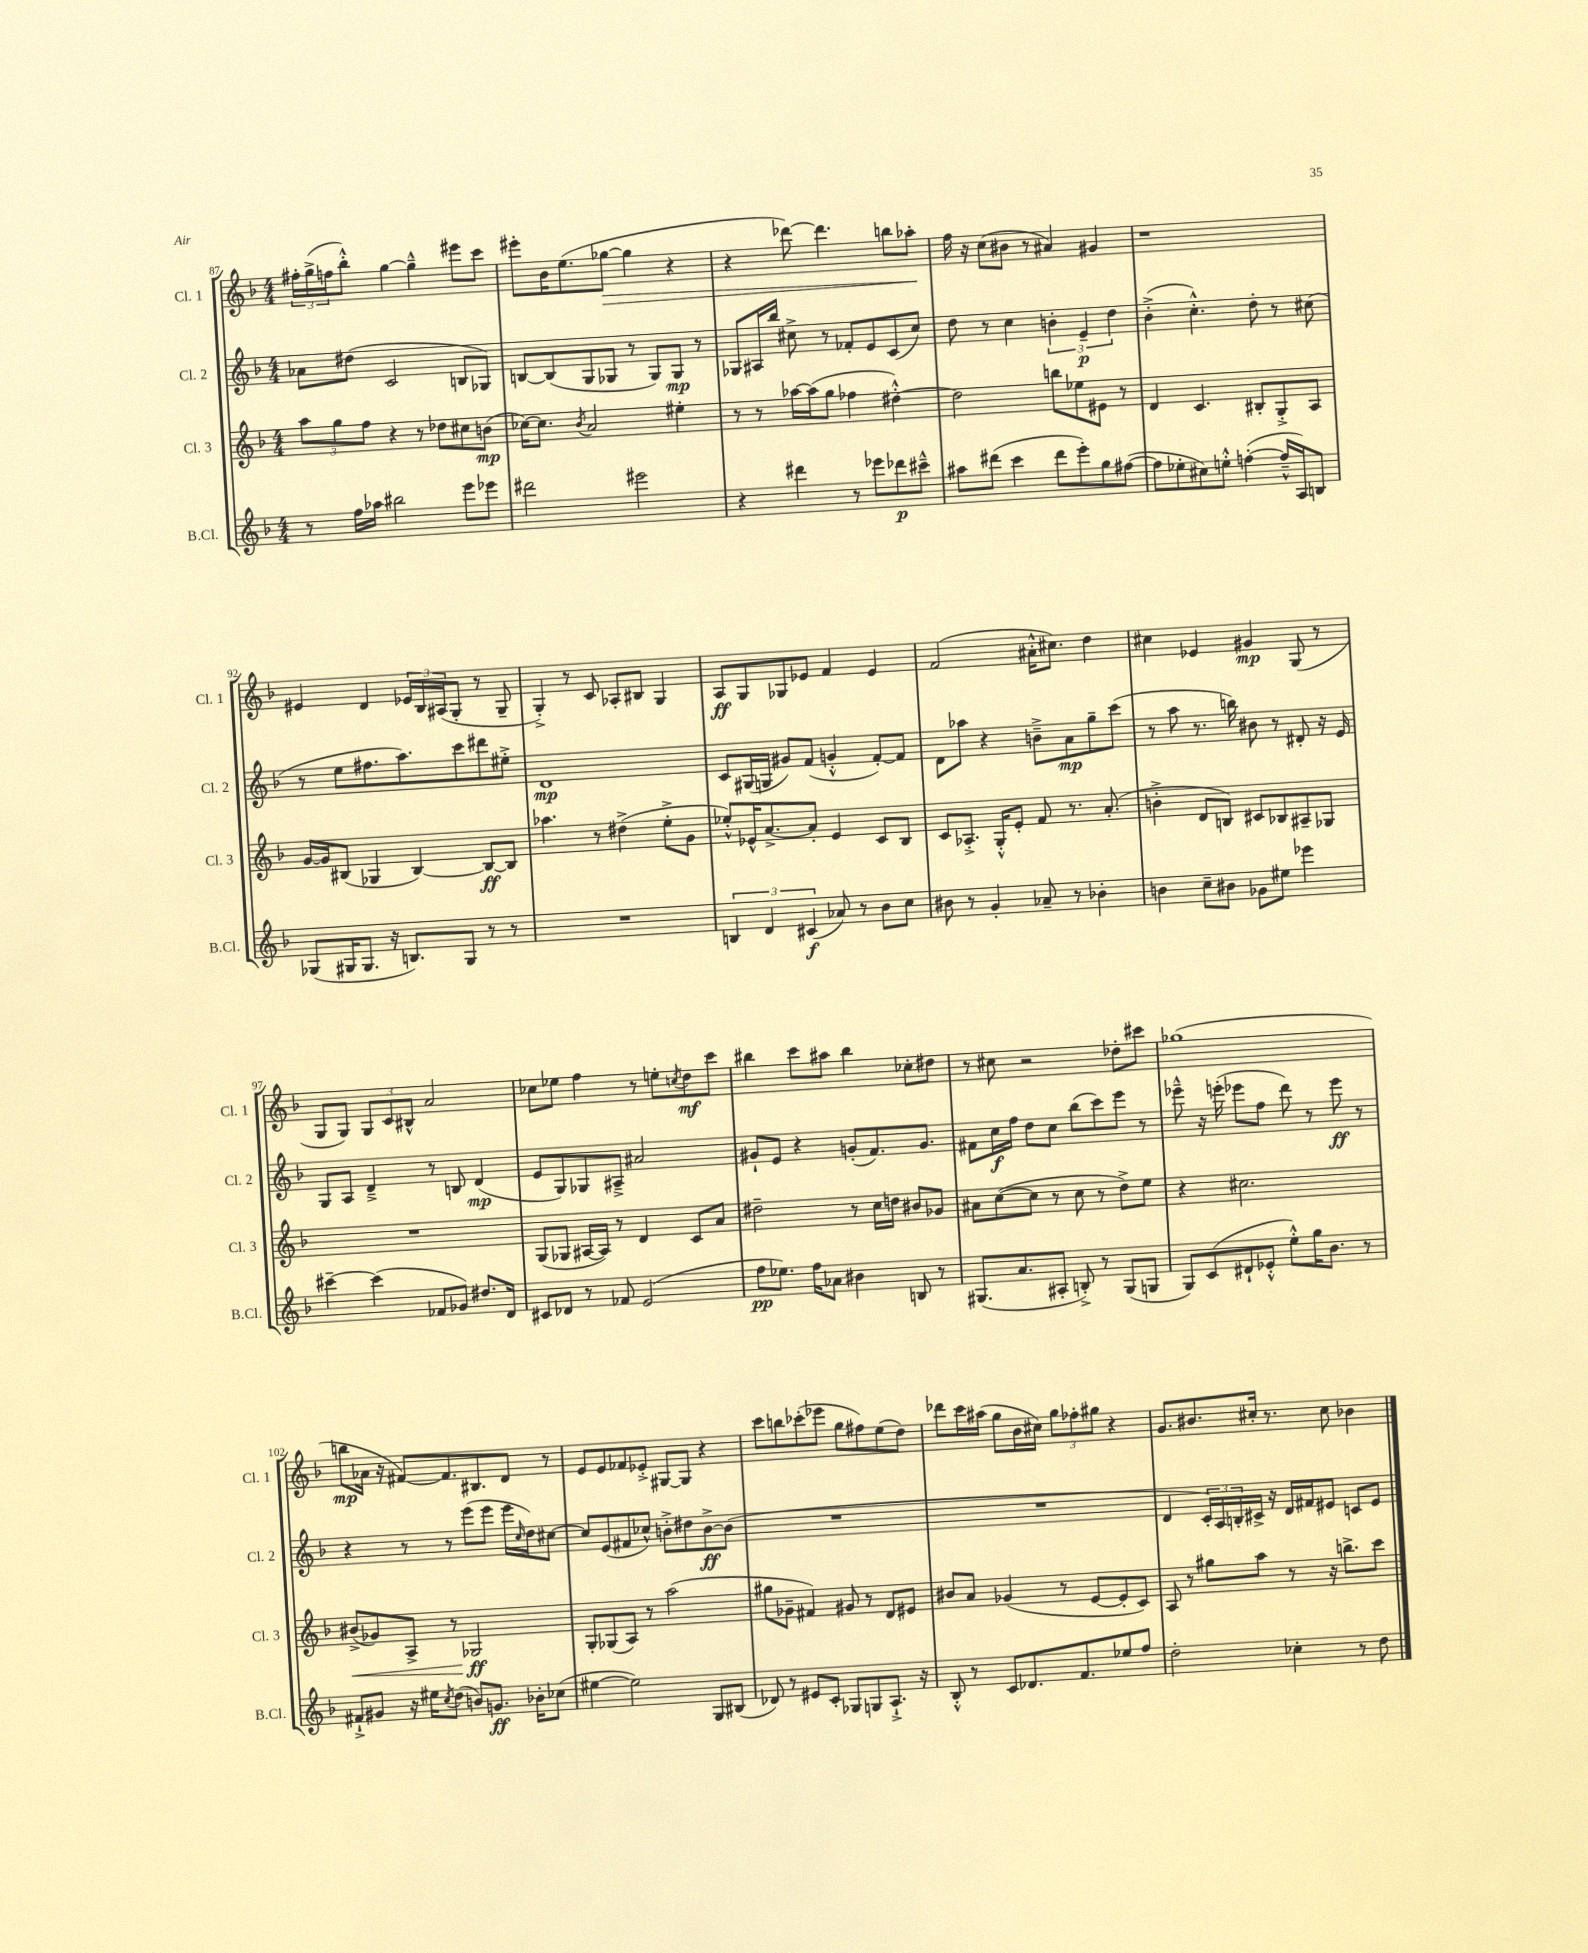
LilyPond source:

<<
\new StaffGroup <<
\new Staff = "s0" \with { instrumentName = "Cl. 1" shortInstrumentName = "Cl. 1" } {
    \clef treble \key f \major \numericTimeSignature \time 4/4
    \tuplet 3/2 { fis''16-. g''16->( f''16 } bes''8-.-^) g''4~ g''4---^ eis'''8 c'''8 |
    eis'''8-. bes'16 e''8.( ges''8~\> ges''4 r4 |
    r4 des'''8~) des'''4. b''8 aes''8-.\! |
    f''16 r16 c''8( bis'8 r8 ais'4) gis'4 |
    r1 |
    eis'4 d'4 \tuplet 3/2 { ees'16 bes16 ais16( } g8-. r8 g8-- |
    g4-.->) r8 c'8 aes8-. bis8 g4 |
    a8\ff g8 ges8 ees'8 f'4 ees'4 |
    f'2( ais'16-.-^ cis''8.) d''4 |
    cis''4 ees'4 gis'4\mp g8( r8 |
    g8 g8) \tuplet 3/2 { g8 c'8 bis8-^ } a'2 |
    ces''8 ees''8 f''4 r8 e''8-. \acciaccatura { c''8 } d''8\mf c'''8 |
    bis''4 c'''8 ais''8 bis''4 ces''8-. dis''8 |
    r8 cis''8 r2 des''8-. cis'''8 |
    ges''1( |
    b''8\mp aes'16 r16 fis'8~) fis'8. bis8. d'8 r8 |
    e'8 e'8 fes'8 ees'8-.-> gis8~ gis8 r4 |
    c'''8 b''8 ces'''8-.( ees'''8 g''8 fis''8) e''8( d''8) |
    des'''8 c'''16 ais''16( g''8 bes'16 cis''16) \tuplet 3/2 { g''8 fes''8-. gis''8 } r4 |
    g'8. bis'8. cis''16-. r8. cis''8 bes'4 \bar "|." |
}
\new Staff = "s1" \with { instrumentName = "Cl. 2" shortInstrumentName = "Cl. 2" } {
    \clef treble \key f \major \numericTimeSignature \time 4/4
    aes'8 dis''8( c'2 b8 ges8) |
    b8~ b8( g8 ges8 r8 ges8) ges8\mp r8 |
    ges8 ais16 bes''16 cis''8-> r8 fes'8-. e'8 c'8( cis''8) |
    d''8 r8 c''4 \tuplet 3/2 { b'4-. e'4--\p d''4 } |
    bes'4-.->( c''4.-.-^) d''8-. r8 cis''8( |
    r8 e''8 fis''8. a''8.) c'''8 dis'''8 eis''8-.-> |
    d'1\mp |
    c'8 gis16( g16 gis'8) f'8( g'4-.-^ f'8~-.) f'8 |
    d'8 aes''8 r4 b'8---> a'8\mp g''8-- c'''8( |
    r8 a''8 r8. b''16) bis'8 r8 dis'8-. r16 e'16 |
    g8 a8 d'4---> r8 b8 d'4\mp( |
    e'8 g8) ges8 ais8---> ais'2 |
    gis'8-! e'8 r4 g'8-.( f'8.) g'8. |
    fis'8 c''16\f f''16 d''8 c''8 bes''8( c'''8) e'''8 r8 |
    ees'''8---^ r16 e'''16-.( ees'''8 f''8 d'''8) r8 ees'''8\ff r8 |
    r4 r8 r8 e'''8( e'''8 e'''16 \grace { c''16 } d''16) cis''8~ |
    cis''8 e'8( fis'8 ces''8-^) b'8-.-> dis''8 b'8~->\ff b'8( |
    R1 |
    R1 |
    d'4 \tuplet 3/2 { c'16-.) a16 b16-. } cis'16-> r16 d'16 fis'16 eis'8 c'8 eis'8 \bar "|." |
}
\new Staff = "s2" \with { instrumentName = "Cl. 3" shortInstrumentName = "Cl. 3" } {
    \clef treble \key f \major \numericTimeSignature \time 4/4
    \tuplet 3/2 { a''8 g''8 f''8 } r4 r8 des''8 cis''8 b'8\mp( |
    ces''16~) ces''8. \acciaccatura { bes'8 } a'2 eis''4-. |
    r8 r8 aes''16~ aes''16( g''8 fes''4 dis''4~-.-^) |
    dis''2 b''8 ees''8 eis'8 r8 |
    d'4 c'4. bis8-. g8-.-> a8 |
    g'16~ g'16 bis8( ges4 bis4~) bis8~\ff bis8 |
    aes''4. r8 dis''4->( e''8-.-> g'8 |
    ees''8-.-^) ees'16-^ a'8.~-> a'8-. ees'4 c'8 bes8 |
    c'8 aes8.-.-> g16-.-^ e'8-. f'8 r8. a'8.-.( |
    b'4-.-> d'8 b8) cis'8 bes8 ais8-- ges8 |
    R1 |
    g8( ges8 ais16~ ais16) r8 d'4 c'8 a'8 |
    dis''2-- r8 c''16 d''16 bis'8 ges'8 |
    ais'8 c''8~( c''8 r8 c''8 r8 d''8->) e''8 |
    r4 cis''2. |
    bis'8->\<( ges'8) a8-> r8 ges2\ff\! |
    g8-. ges8( a8) r8 a''2( |
    gis''8 ges'8-- fis'4) gis'8 r8 d'8 eis'8 |
    bis'8 a'8 ges'4( r8 e'8~ e'8-. c'8) |
    a8 r8 gis''8 a''8 r8 r16 b''8.-> c'''8 \bar "|." |
}
\new Staff = "s3" \with { instrumentName = "B.Cl." shortInstrumentName = "B.Cl." } {
    \clef treble \key f \major \numericTimeSignature \time 4/4
    r8 f''16 aes''16 bis''2 e'''8 ees'''8 |
    dis'''2 eis'''2 |
    r4 dis'''4 r8 ees'''8 des'''8\p cis'''8---^ |
    ais''8 dis'''8( c'''4 dis'''8 e'''8-.) g''8 fis''8~( |
    fis''8 ees''8-. cis''8) e''8-.-^ f''4~-.( f''16---^ a16) b8 |
    ges8( gis16 gis8. r16 b8.) gis8 r8 r8 |
    R1 |
    \tuplet 3/2 { b4 d'4 cis'4\f( } aes'8) r8 bes'8 c''8 |
    bis'8 r8 g'4-. aes'8-- r8 bes'4-. |
    b'4 c''8-- bis'8 ges'8 eis''8 ees'''4 |
    cis'''4~-- cis'''4( fes'8 ges'8) dis''8. d'16 |
    cis'8 des'8 r8 fes'8 e'2( |
    f''8\pp ees''8.) f''16 aes'8 bis'4 b8 r8 |
    gis8.( a'8. ais8-. b8-.->) r8 gis8( g8 |
    g8) c'8( dis'8-! ees'8-.-^ e''8-.-^) g''16 bes'8. r8 |
    fis'8-!-> gis'8 r16 eis''16 \acciaccatura { c''8 } d''8( b'8) g'8.\ff bes'16-. ces''8( |
    eis''4~ eis''2) g8 bis8( |
    des'8) r8 eis'8 c'8-. ges8 g8 a8.-!-> r16 |
    bes8-.-^ r8 c'8 des'8. f'8. ees''8 f''8 |
    d''2-. ces''4-. r8 d''8 \bar "|." |
}
>>
>>
\layout { \context { \Score currentBarNumber = #87 } }
